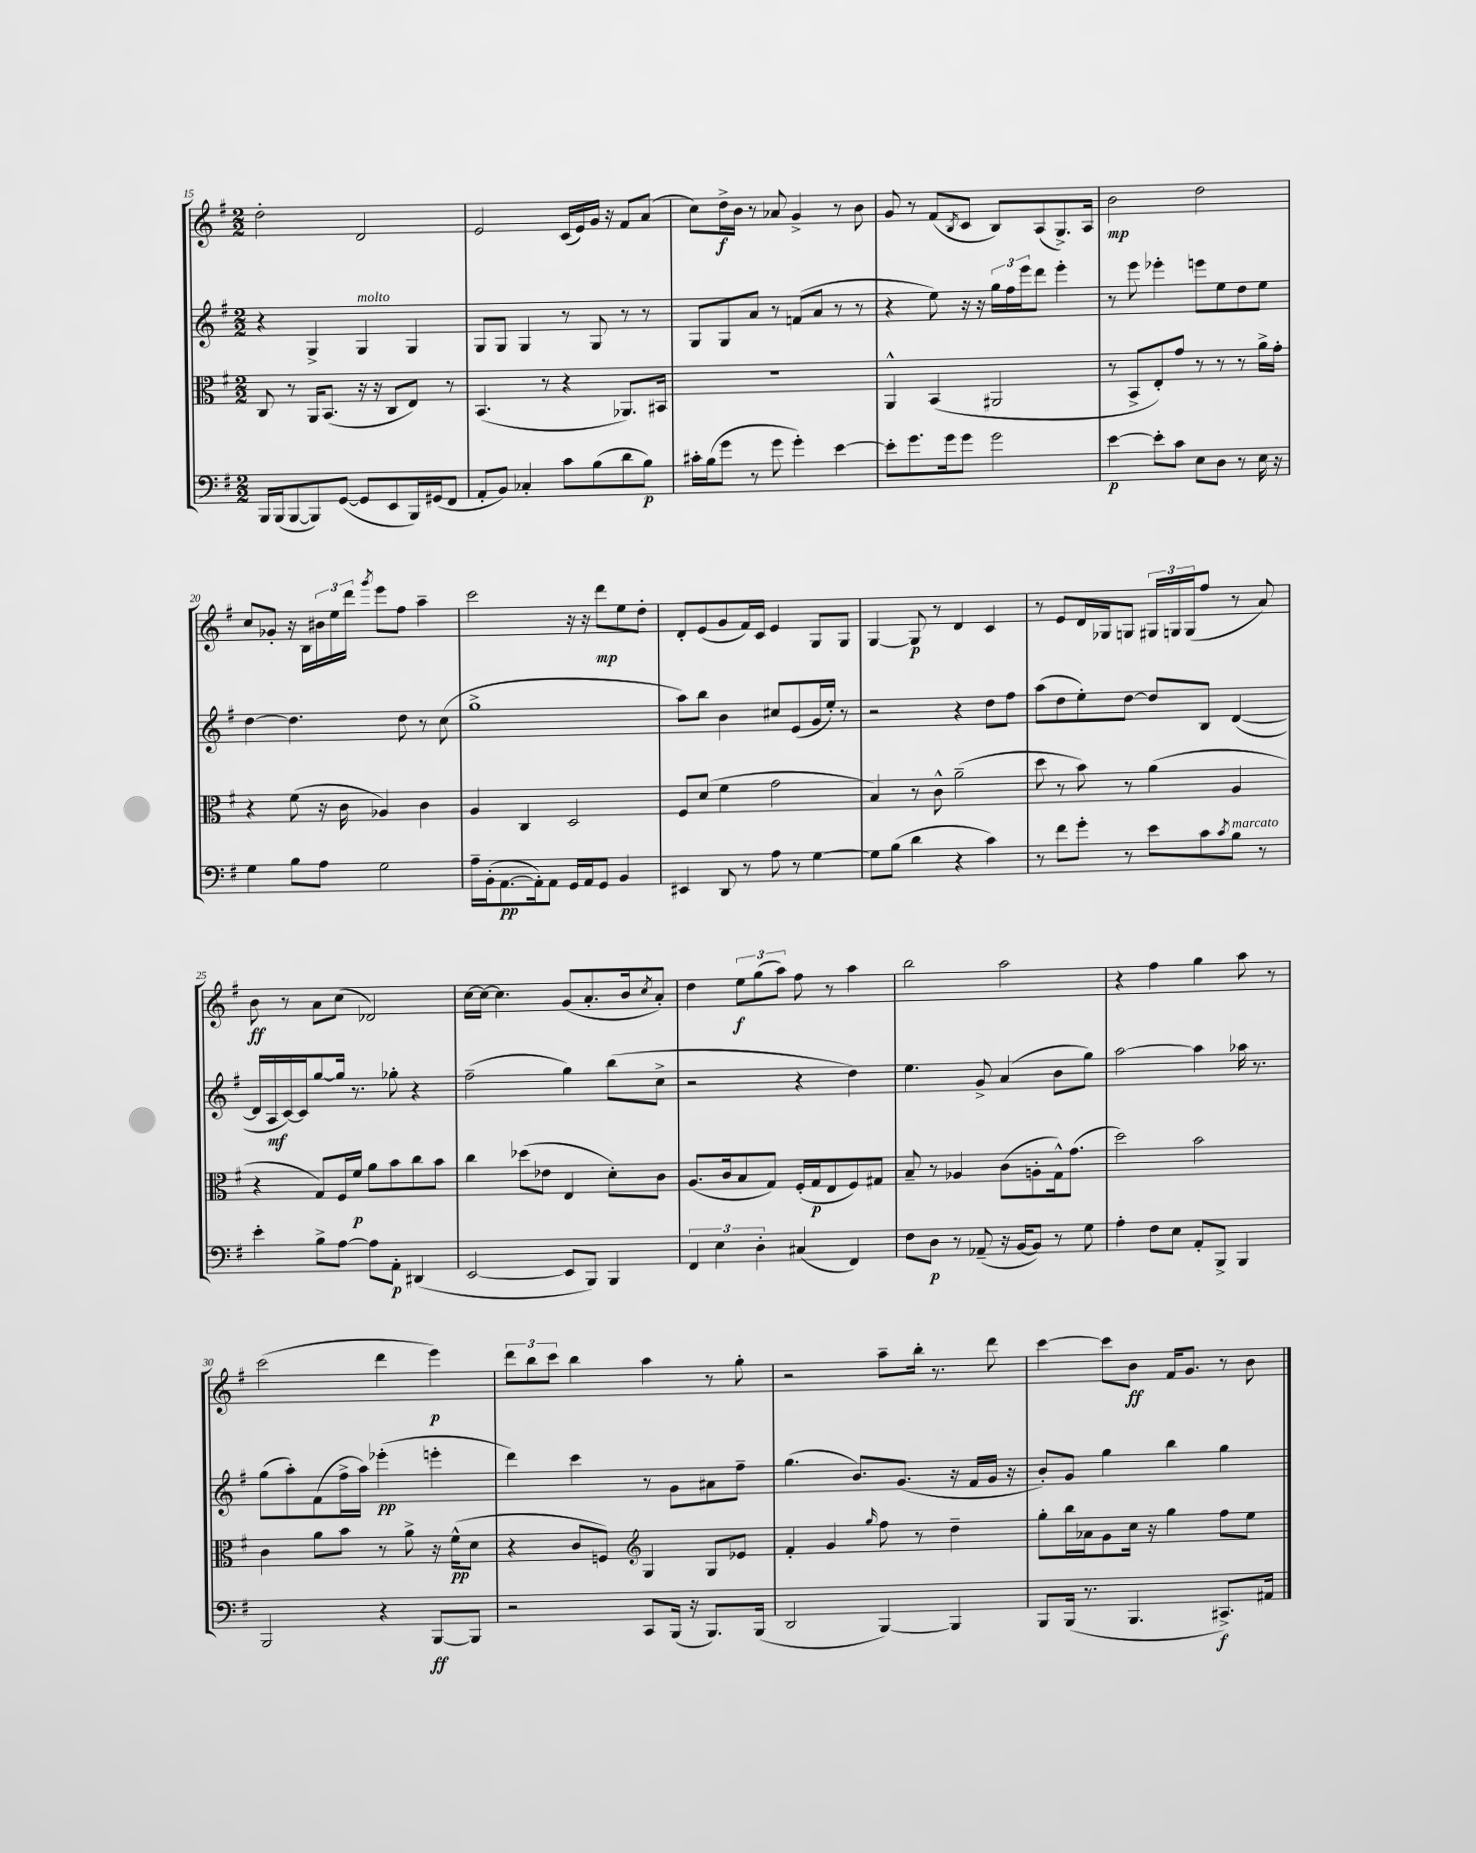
<<
\new StaffGroup <<
\new Staff = "s0" {
    \clef treble \key g \major \numericTimeSignature \time 2/2
    d''2-. d'2 |
    e'2 c'16( e'16) g'16 r16 fis'8 a'8( |
    c''8) d''16->\f b'16 r8 aes'8 g'4-> r8 b'8 |
    g'8 r8 fis'8( \acciaccatura { b8 } c'8 b8) a8( g8.->) a16 |
    b'2\mp d''2 |
    c''8 ges'8-. r16 b16 \tuplet 3/2 { bis'16 e''16 d'''16 } \acciaccatura { g'''8 } e'''8 fis''8 a''4-- |
    c'''2 r16 r16 d'''8\mp e''8 d''8-. |
    d'8-. e'8( g'8 fis'16) c'16 e'4 g8 g8 |
    g4~ g8\p r8 d'4 c'4 |
    r8 e'8 d'16 ges16 g8 \tuplet 3/2 { gis16 g16 g16( } fis''8 r8 a'8) |
    b'8\ff r8 a'8 c''8( des'2) |
    c''16~ c''16~ c''4. g'8( a'8.-. b'16 \acciaccatura { c''8 } a'8-.) |
    d''4 \tuplet 3/2 { e''8\f g''8( a''8) } fis''8 r8 a''4 |
    b''2 a''2 |
    r4 fis''4 g''4 a''8 r8 |
    c'''2( d'''4 e'''4\p) |
    \tuplet 3/2 { d'''8 b''8 c'''8 } b''4 a''4 r8 g''8-. |
    r2 a''8-- b''16-. r8. d'''8 |
    c'''4~ c'''8 b'8\ff fis'16 g'8. r8 b'8 \bar "|." |
}
\new Staff = "s1" {
    \clef treble \key g \major \numericTimeSignature \time 2/2
    r4 g4-> g4^\markup { \italic "molto" } g4 |
    g8 g8 g4 r8 g8 r8 r8 |
    g8 g8 a'8 r8 f'8( a'8 r8 r8 |
    r4 e''8) r16 r16 \tuplet 3/2 { g''16 fis''16 e'''16 } d'''8 e'''4-. |
    r8 e'''8 ees'''4-. e'''8 e''8 d''8 e''8 |
    d''4~ d''4. d''8 r8 c''8( |
    g''1-> |
    a''8) b''8 b'4 cis''8 e'8( g'16 e''16-.) r8 |
    r2 r4 d''8 fis''8 |
    a''8( d''8 e''8-.) d''8~ d''8 b8 d'4~( |
    d'16 a16\mf c'16~) c'16 g''8~ g''16 r8. ges''8-. r4 |
    fis''2--( g''4) b''8( c''8-> |
    r2 r4 d''4) |
    e''4. g'8-> a'4( b'8 g''8) |
    a''2~ a''4 aes''16 r8. |
    g''8( a''8-.) fis'8( fis''16-> a''16) ees'''4-.\pp( e'''4-. |
    d'''4) c'''4 r8 g'8 ais'8 fis''8-- |
    g''4.( b'8.) g'8.( r16 fis'16 g'16 r16 |
    b'8-.) g'8 g''4 b''4 g''4 \bar "|." |
}
\new Staff = "s2" {
    \clef alto \key g \major \numericTimeSignature \time 2/2
    c8 r8 a,16 b,8.( r16 r16 c8 e8) r8 |
    b,4.( r8 r4 aes,8.) bis,16 |
    R1 |
    a,4-^ b,4( ais,2 |
    r8 b,8-> e8-.) g'8 r8 r8 r8 a'16-> g'16-. |
    r4 fis'8( r16 c'16 aes4) c'4 |
    a4 c4 d2 |
    fis8 d'8( fis'4 g'2 |
    b4) r8 c'8-^ a'2--( |
    d''8 r8 b'8) r8 a'4( a4 |
    r4 g8) fis16 fis'16\p a'8 b'8 c''8 b'8 |
    c''4 des''8( ees'8 e4 d'8-.) c'8 |
    a8.( c'16 b8 g8) fis16-.( g16\p e8 fis8) gis8 |
    b8-- r8 aes4 c'8( a8-. g16-^) g'8.( |
    d''2) b'2 |
    c'4 a'8 b'8 r8 a'8-> r16 fis'16-^\pp( d'8 |
    r4 c'8 f8) \clef treble g4 g8 ees'8 |
    fis'4-. g'4 \grace { g''16 } fis''8 r8 d''4-- |
    g''8-. b''16 aes'16 g'8 c''16 r16 g''4 fis''8 e''8 \bar "|." |
}
\new Staff = "s3" {
    \clef bass \key g \major \numericTimeSignature \time 2/2
    b,,16 b,,16( b,,8~ b,,8) g,8~( g,8 e,8 b,,16) gis,16( fis,8 |
    a,8-. b,8) ces4-. c'8 b8( d'8 b8\p) |
    cis'16-. b16( g'8 r8 g'8 g'4-.) e'4~ |
    e'8-. g'8. g'16 g'8 g'2 |
    e'4~\p e'8-. c'8 e8 d8 r8 e16 r16 |
    g4 b8 a8 g2 |
    a16-- b,16-.( a,8.~\pp a,16-.) a,8 g,16 a,16 g,8 b,4 |
    eis,4 d,8 r8 a8 r8 g4~ |
    g8 b8( d'4 r4 c'4) |
    r8 fis'8 g'8-. r8 e'8 c'8 \acciaccatura { c'8 } b8^\markup { \italic "marcato" } r8 |
    e'4-. b8-> a8~ a8 a,8-.\p dis,4( |
    e,2~ e,8 b,,8) b,,4 |
    \tuplet 3/2 { fis,4 e4 d4-. } cis4( fis,4) |
    fis8 d8\p r8 aes,8--( r16 b,16~ b,8) r8 g8 |
    a4-. fis8 e8 a,8-. b,,8-> b,,4 |
    b,,2 r4 b,,8~\ff b,,8 |
    r2 c,8 b,,16( r16 b,,8.) b,,16( |
    d,2 b,,4~) b,,4 |
    b,,8 b,,16( r8. b,,4. cis,8.->\f) ais,16 \bar "|." |
}
>>
>>
\layout { \context { \Score currentBarNumber = #15 } }
